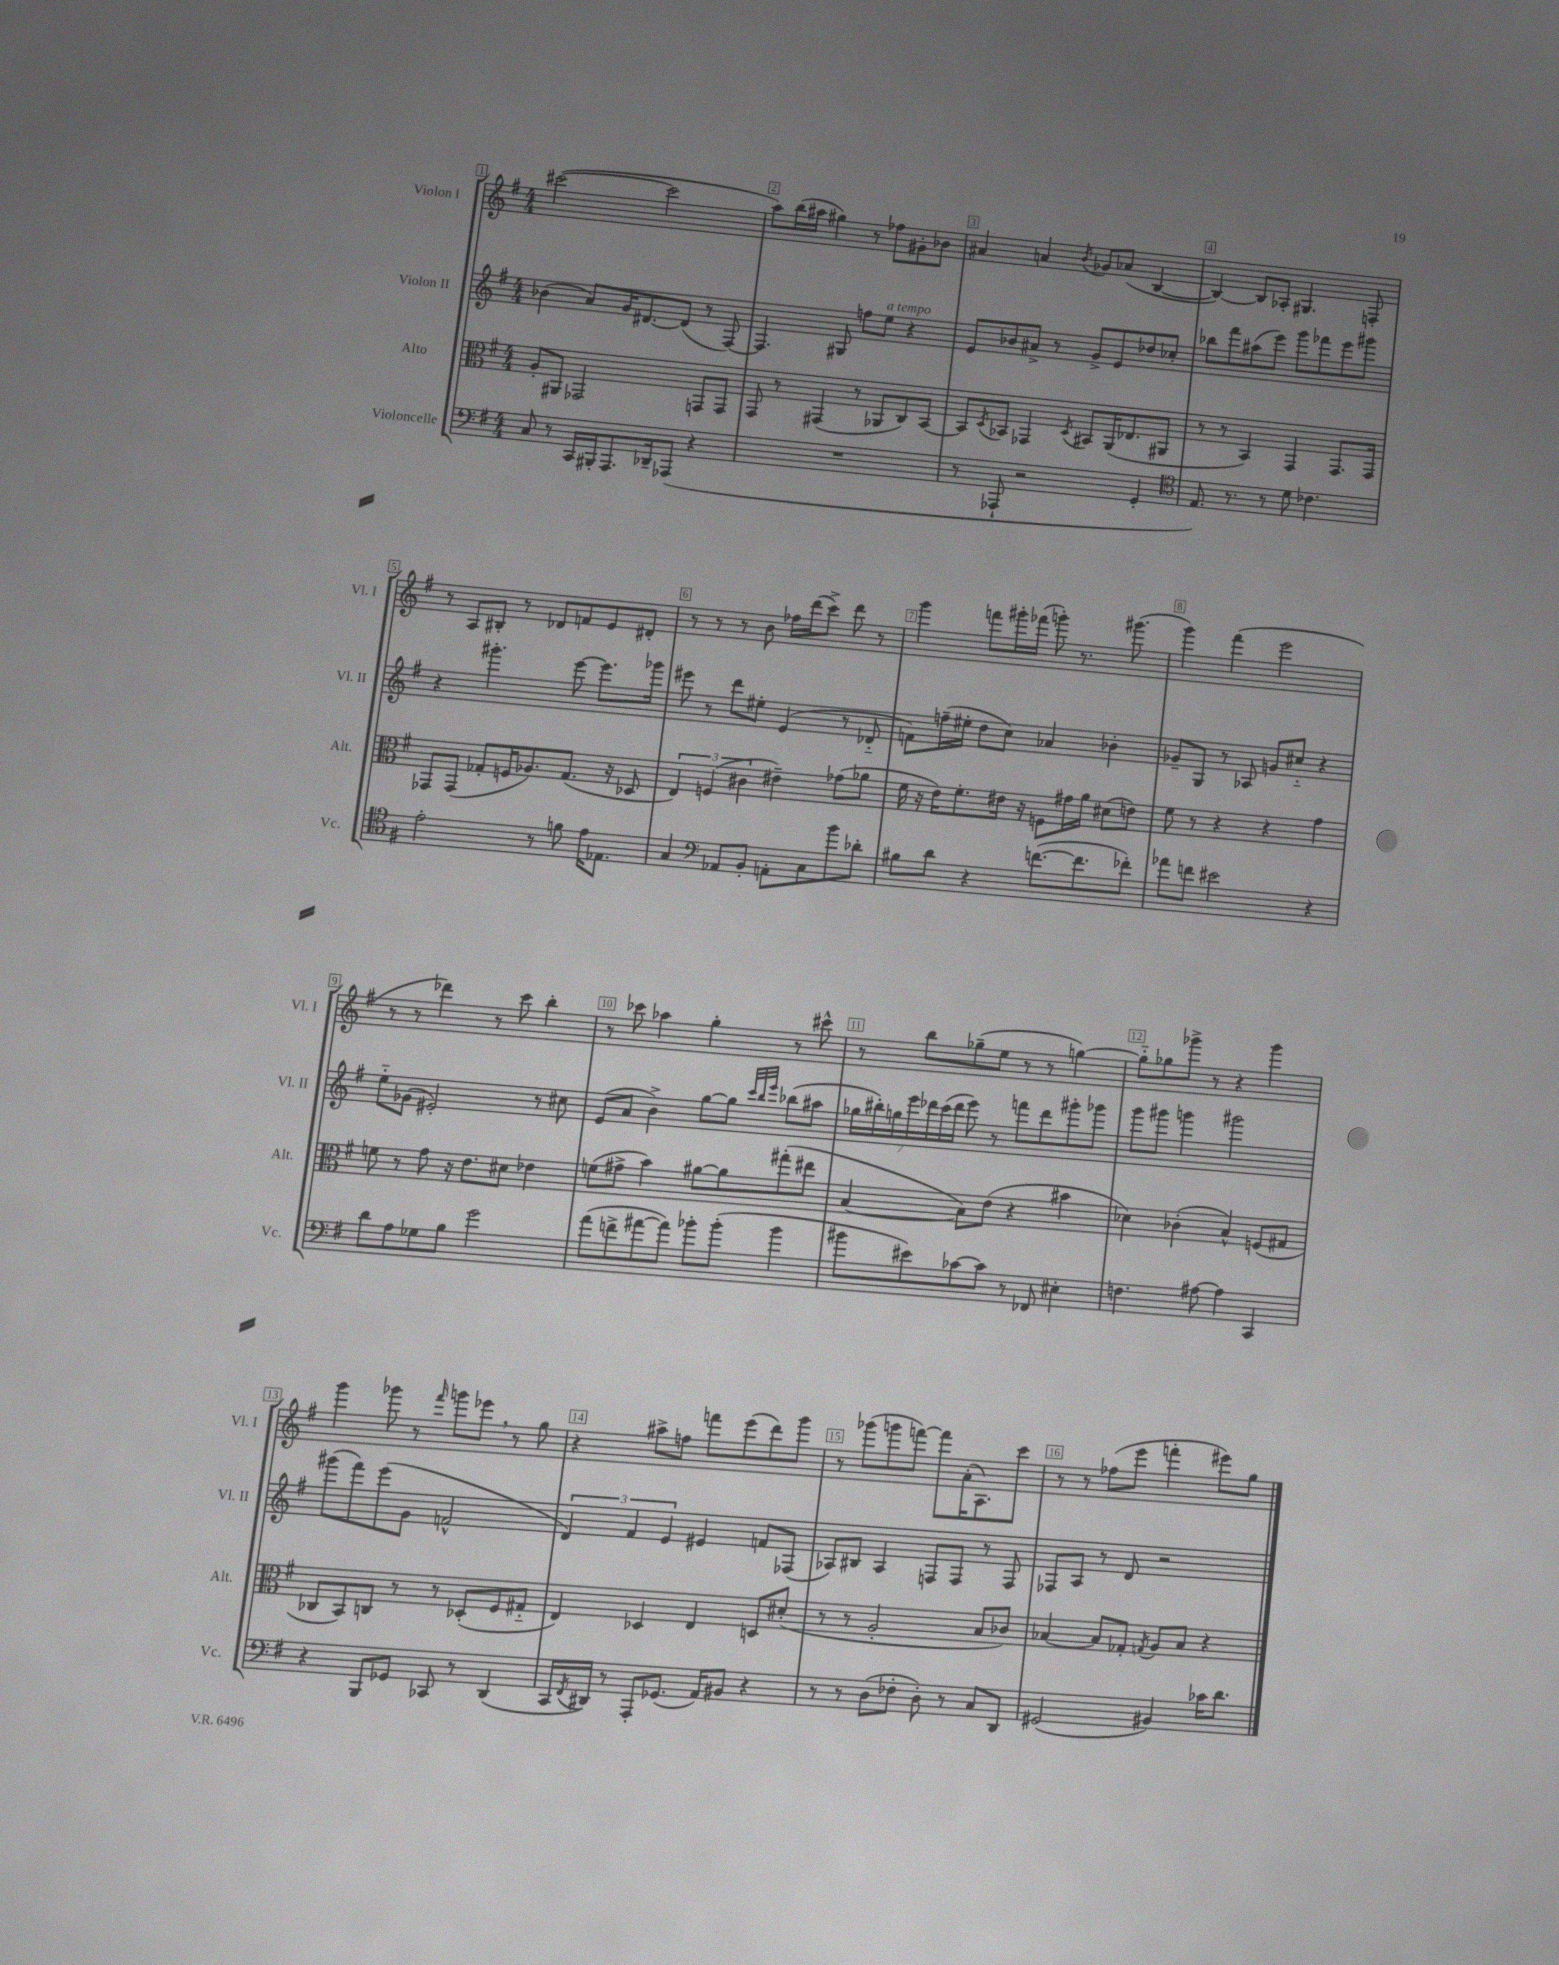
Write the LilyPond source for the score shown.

<<
\new StaffGroup <<
\new Staff = "s0" \with { instrumentName = "Violon I" shortInstrumentName = "Vl. I" } {
    \clef treble \key g \major \numericTimeSignature \time 4/4
    cis'''2~( cis'''2 |
    a''8) b''16( ais''16 gis''4) r8 fes''8 gis'8-. bes'8 |
    ais'4 a'4 \acciaccatura { b'8 } ges'8 aes'8( b4~ |
    b4~) b8 aes8-. gis4. f8-. |
    r8 a8 bis8-. r8 des'8 f'8 e'8 dis'8-. |
    r8 r8 r8 b'8 fes''16 d'''16( c'''8->) d'''8 r8 |
    g'''4 f'''8 gis'''16-. fes'''16( g'''8-.) r8. gis'''8.( |
    g'''4) fis'''4( e'''2 |
    r8 r8 des'''4) r8 c'''8 b''4-. |
    r8 ces'''8 aes''4 g''4-. r8 cis'''8-^ |
    r8 b''8 ges''8--( e''8 r8 r8 g''4~) |
    g''8-_ ges''8 ges'''8-> r8 r4 ges'''4 |
    g'''4 ges'''8 r8 \grace { fis'''16 } g'''8 ees'''8 \breathe r8 g''8 |
    r4 ais''8-> f''8 f'''8 e'''8( d'''8) g'''8 |
    r8 ges'''8( g'''8 f'''8~) f'''8 a'16-.( a8.) c'''8 |
    r8 r8 fes''8( e'''8 f'''4-. eis'''8) g''8 \bar "|." |
}
\new Staff = "s1" \with { instrumentName = "Violon II" shortInstrumentName = "Vl. II" } {
    \clef treble \key g \major \numericTimeSignature \time 4/4
    bes'4( a'8) g'16 dis'8.~ dis'8( r8 fis8~) |
    fis4. gis8 f''8 e''8^\markup { \italic "a tempo" } r4 |
    e'8 bes'8 ais'8-> r8 g'8-> e'8 des''8 ces''8-. |
    bes''8 fis'''8 ais''8( e'''8) g'''8 fes'''8 e'''8 gis'''8 |
    r4 gis'''4.-. e'''8~ e'''8. ges'''16 |
    eis'''8 r8 d'''8 eis''8-. e'4( r8 des'8-_ |
    f'8) f''16--( eis''16-. d''8 c''8) aes'4 bes'4-. |
    ges'8-- g8 r8 aes8 g'8 cis''8-_ r4 |
    e''8-_ ges'8( eis'2-.) r8 cis''8 |
    e'8( a'8 b'4->) g''8~ g''8 \grace { c'''32 b''32 e'''32 } bes''8( ais''8 |
    \tuplet 7/4 { ges''16 bis''16-.) g''16 e'''16 des'''16 c'''16( des'''16 } e'''8) r8 f'''8 des'''8 gis'''8-. ges'''8 |
    g'''8 gis'''8 g'''4 gis'''2 |
    gis'''8( fis'''8) e'''8( g'8 f'2-^ |
    \tuplet 3/2 { d'4) fis'4 e'4 } eis'4 f'8 fes8( |
    aes8) bis8 aes4 f8 f8 r8 f8 |
    fes8 a8 r8 d'8 r2 \bar "|." |
}
\new Staff = "s2" \with { instrumentName = "Alto" shortInstrumentName = "Alt." } {
    \clef alto \key g \major \numericTimeSignature \time 4/4
    a8-. ais,8 ges,2 g,8 g,8 |
    g,8 r8 gis,4( r8 aes,8 c8) b,8~ |
    b,8 \acciaccatura { d8 } bes,8 ges,4 \acciaccatura { d8 } bis,8 a,16( ees8. ais,8 |
    r8 r8 b,4) g,4 g,8. g,16 |
    ges,8 ges,8( ges8-. f16 aes8.) ges8.( r16 des8 |
    \tuplet 3/2 { e4) f4( cis'4 } eis'4--) ges'8( aes'8 |
    fis'16 r16 e'16) fis'8.-. eis'16 r16 f8 gis'16 a'16 dis'8( e'8) |
    fis'8 r8 r4 r4 g'4 |
    f'8 r8 g'8 r16 e'8. dis'8 ees'4 |
    f'8( gis'8-> b'4) ais'8~ ais'8 gis''8-.( eis''8 |
    b4~ b8) e'8( r4 bis'4 |
    des'4) ces'4-.( b4-^) f8( gis8 |
    ces8 b,8) c8 r8 r8 des8-.( fis8 gis8-_ |
    e4) des4 e4 d8 dis'8-.( |
    r8 r8 a2-. b8 ces'8) |
    bes4~ bes8 ges8-. \acciaccatura { g8 } a8 bes8 r4 \bar "|." |
}
\new Staff = "s3" \with { instrumentName = "Violoncelle" shortInstrumentName = "Vc." } {
    \clef bass \key g \major \numericTimeSignature \time 4/4
    c8 r8 c,16 bis,,16-. a,,8. des,16-- aes,,8( r4 |
    R1 |
    r8 aes,,8-! r2 g,4-. |
    \clef tenor e8.) r8. r8 d'8 ces'4. |
    e'2-. r8 f'8 e'16 ees8. |
    g4 \clef bass aes,8 b,8-. a,8-. c8 b'8 des'8-. |
    bis8 d'8 r4 f'8.~( f'8. fes'8-.) |
    aes'8 f'8 eis'2 r4 |
    d'8 a8 ges8 b8 g'2 |
    a'8( f'8-> ais'8~ ais'8) bes'8-. bes'8-.( bes'4 |
    bis'8 eis'8) ces'8~ ces'8 r8 fes,8 eis4-. |
    f4. ais8~ ais4 c,4 |
    r4 b,,8 ges,8 ces,8 r8 d,4( |
    c,16 \acciaccatura { fis,8 } dis,16) r8 a,,8-. ges,8.( a,16) bis,8 r4 |
    r8 r8 d8( fes8-. d8-.) r8 c8 d,8 |
    gis,2( bis,4) ces'16 d'8. \bar "|." |
}
>>
>>
\layout { \context { \Score \override BarNumber.break-visibility = ##(#f #t #t) barNumberVisibility = #all-bar-numbers-visible \override BarNumber.stencil = #(make-stencil-boxer 0.1 0.3 ly:text-interface::print) } }
